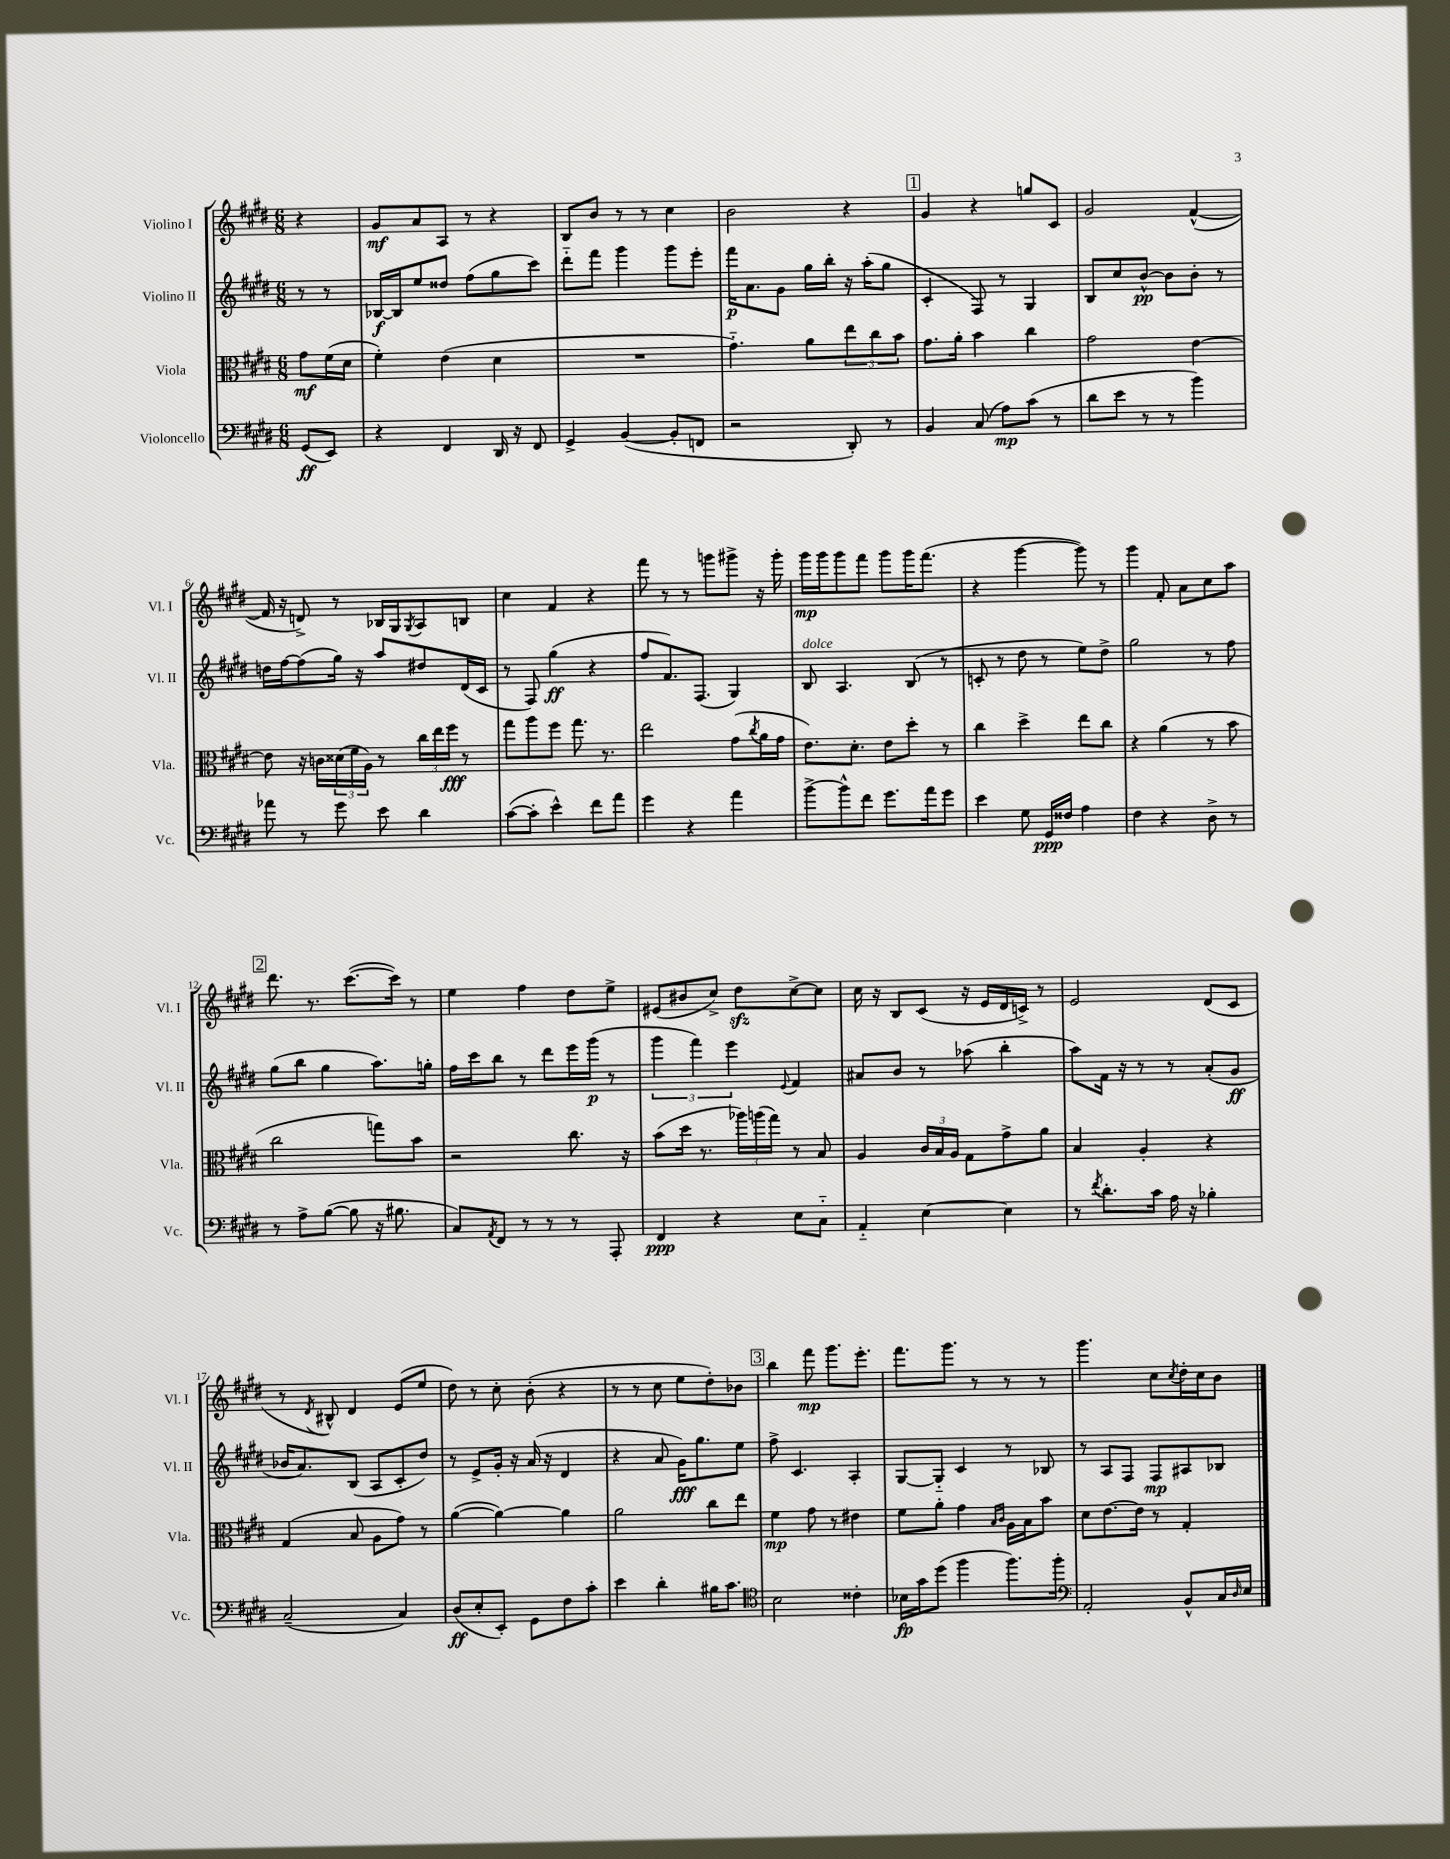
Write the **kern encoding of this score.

**kern	**kern	**kern	**kern
*staff4	*staff3	*staff2	*staff1
*clefF4	*clefC3	*clefG2	*clefG2
*k[f#c#g#d#]	*k[f#c#g#d#]	*k[f#c#g#d#]	*k[f#c#g#d#]
*M6/8	*M6/8	*M6/8	*M6/8
(8GG#	8g#	8r	4r
8EE)	(16f#	8r	.
.	16d#	.	.
=	=	=	=
4r	4f#')	[16B-	8g#
.	.	16B-]	.
.	.	8ee	8a
4FF#	(4e	8dd##	8A
.	.	(8ff#	8r
16DD#	4d#	8gg#	4r
16r	.	.	.
8FF#	.	8ccc#)	.
=	=	=	=
4GG#^	2.r	8ddd#'~	8B
.	.	8fff#	8b
([4BB	.	4ggg#	8r
.	.	.	8r
8BB']	.	8ggg#	4cc#
8FF	.	8eee'	.
=	=	=	=
2r	4.g#'~)	16fff#	2b
.	.	8.a	.
.	.	8g#	.
.	8a	16gg#	.
.	.	16bb'	.
8DD#')	12ee	16r	4r
.	.	(16aa'	.
.	12cc#	.	.
8r	.	8gg#	.
.	12b	.	.
=	=	=	=
4BB	8.g#	4c#'	4g#
.	16a'	.	.
(8C#	4b	8F#)	4r
8A)	.	8r	.
(8c#	4cc#	4G#	8gg
8r	.	.	8c#
=	=	=	=
8d#	2g#	8B	2g#
8e	.	8cc#	.
8r	.	[8b^^	.
8r	.	8b]	.
4b)	[4e	8b'	([4f#^^
.	.	8r	.
=	=	=	=
8a-	8e]	16dd	16f#]
.	.	[16ff#	16r
8r	16r	(8ff#]	8d^)
.	16c	.	.
8g#	(24d##	16gg#)	8r
.	24f#	.	.
.	.	16r	.
.	24A)	.	.
8e	8r	8aa	16B-
.	.	.	16G#
.	.	.	8qG#
4d#	24cc#	8dd#	8A
.	24ee	.	.
.	24ff#	.	.
.	8r	(16d#	8B
.	.	16c#	.
=	=	=	=
([8c#	8gg#	8r	4cc#
8c#']	8aa	8F#)	.
4e^^)	8ff#	(4gg#	4f#
.	8.gg#	.	.
8f#	.	4r	4r
.	8.r	.	.
8a	.	.	.
=	=	=	=
4g#	2ee	8ff#	8fff#
.	.	8.f#)	8r
4r	.	.	8r
.	.	(8.F#	.
.	.	.	8ggg
4a	(8g#	4G#)	8ggg#^
.	8qcc#	.	.
.	16a	.	16r
.	16g#	.	16ggg#'
=	=	=	=
[8b^	8.e)	8B	16ggg#
.	.	.	16ggg#
8b^^]	.	4.A	8ggg#
.	8.d#'	.	.
8f#	.	.	8fff#
8.g#	8e	.	8ggg#
.	8dd#'	(8B	16ggg#
16a	.	.	(8.fff#
8g#	8r	8r	.
=	=	=	=
4e	4cc#	8c'	4r
.	.	8r	.
8G#	4dd#^	8dd#	[4ggg#
16GG#	.	8r	.
16F##	.	.	.
4A	8ee	8ee)	8ggg#])
.	8cc#	8dd#^	8r
=	=	=	=
4F#	4r	2gg#	4ggg#
4r	(4a	.	8f#'
.	.	.	8a
8D#^	8r	8r	8cc#
8r	8b	8ff#	8aa
=	=	=	=
8r	2cc#	(8gg#	8.ddd#
8A^	.	8bb	.
.	.	.	8.r
([8B	.	4gg#	.
8B]	.	.	([8.ccc#
16r	8gg)	8.aa)	.
8.B#	.	.	16ccc#])
.	8b	.	8r
.	.	16gg'	.
=	=	=	=
8C#)	2r	16ff#	4ee
.	.	16ccc#	.
8qAA	.	.	.
8FF#	.	8bb	.
8r	.	8r	4ff#
8r	.	8ddd#	.
8r	8.cc#	16eee	8dd#
.	.	(16ggg#	.
8AAA'	.	8r	8ee^
.	16r	.	.
=	=	=	=
4FF#	(8b	6ggg#	(8e#
.	16dd#	.	8b#
.	.	6fff#)	.
.	8.r	.	.
4r	.	.	8cc#^)
.	.	6eee	.
.	24aa-)	.	8dd#
.	(24aa	.	.
.	24gg#)	.	.
.	.	8qqe	.
8E	8r	4f#	[8cc#^
8C#'~	8B	.	8cc#]
=	=	=	=
4AA'~	4A	8a#	16cc#
.	.	.	16r
.	.	8b	8B
[4E	24c#	8r	(8c#
.	24B	.	.
.	24A	.	.
.	8G#	(8aa-	16r
.	.	.	16e
4E]	8g#^	4bb'	16d#
.	.	.	16c^)
.	8a	.	8r
=	=	=	=
8r	4B	8aa)	2e
8qf#	.	.	.
8.d#'	.	16f#	.
.	.	16r	.
.	4A'	8r	.
16c#	.	.	.
16A	.	8r	.
16r	.	.	.
4B-'	4r	(8a'	(8d#
.	.	8g#	8c#
=	=	=	=
(2C#~	(4G#	16b-	8r
.	.	8.a)	.
.	.	.	8qd#
.	.	.	8B#^^)
.	8B	(8B	4d#
.	8A	8A	.
4C#)	8g#)	8c#'	(8e
.	8r	8dd#)	8ee
=	=	=	=
(8D#	([4a	8r	8dd#)
8E'	.	8e^	8r
8EE')	4a_)	16g#'	8cc#'
.	.	16r	.
8GG#	.	(16a	(8b'
.	.	16r	.
8F#	4a]	4d#	4r
8c#'	.	.	.
=	=	=	=
4e	2a	4r	8r
.	.	.	8r
4d#'	.	8a	8cc#
.	.	16g#)	8ee
.	.	8.gg#	.
16B#	8cc#	.	8dd#')
8.c#	.	.	.
.	8ee	8ee	8b-
=	=	=	=
*clefC4	*	*	*
2B	4f#	8ff#^	4bb
.	.	4.c#	.
.	8g#	.	8fff#
.	8r	.	8.ggg#
4c##'	4e#	4A'	.
.	.	.	8.eee'
=	=	=	=
16B-	8f#	[8G#	8.fff#
16g#	.	.	.
(8dd#	8a'	8G#'~]	.
.	.	.	8.ggg#
4ff#	4g#	4c#	.
.	.	.	8r
.	16qqB	.	.
.	16qqc#	.	.
8.ff#)	16A	8r	8r
.	16B	.	.
.	8b	8B-	8r
16ff#'	.	.	.
=	=	=	=
*clefF4	*	*	*
2AA'	8d#	8r	4.ggg#
.	[8.e	8A	.
.	.	8F#	.
.	16e]	.	.
.	8r	8F#	8cc#
.	.	.	8qcc#
8BB^^	4G#'	8A#	16dd#'
.	.	.	16cc#
16C#	.	8B-	8b
16qqD#	.	.	.
16E	.	.	.
==	==	==	==
*-	*-	*-	*-
